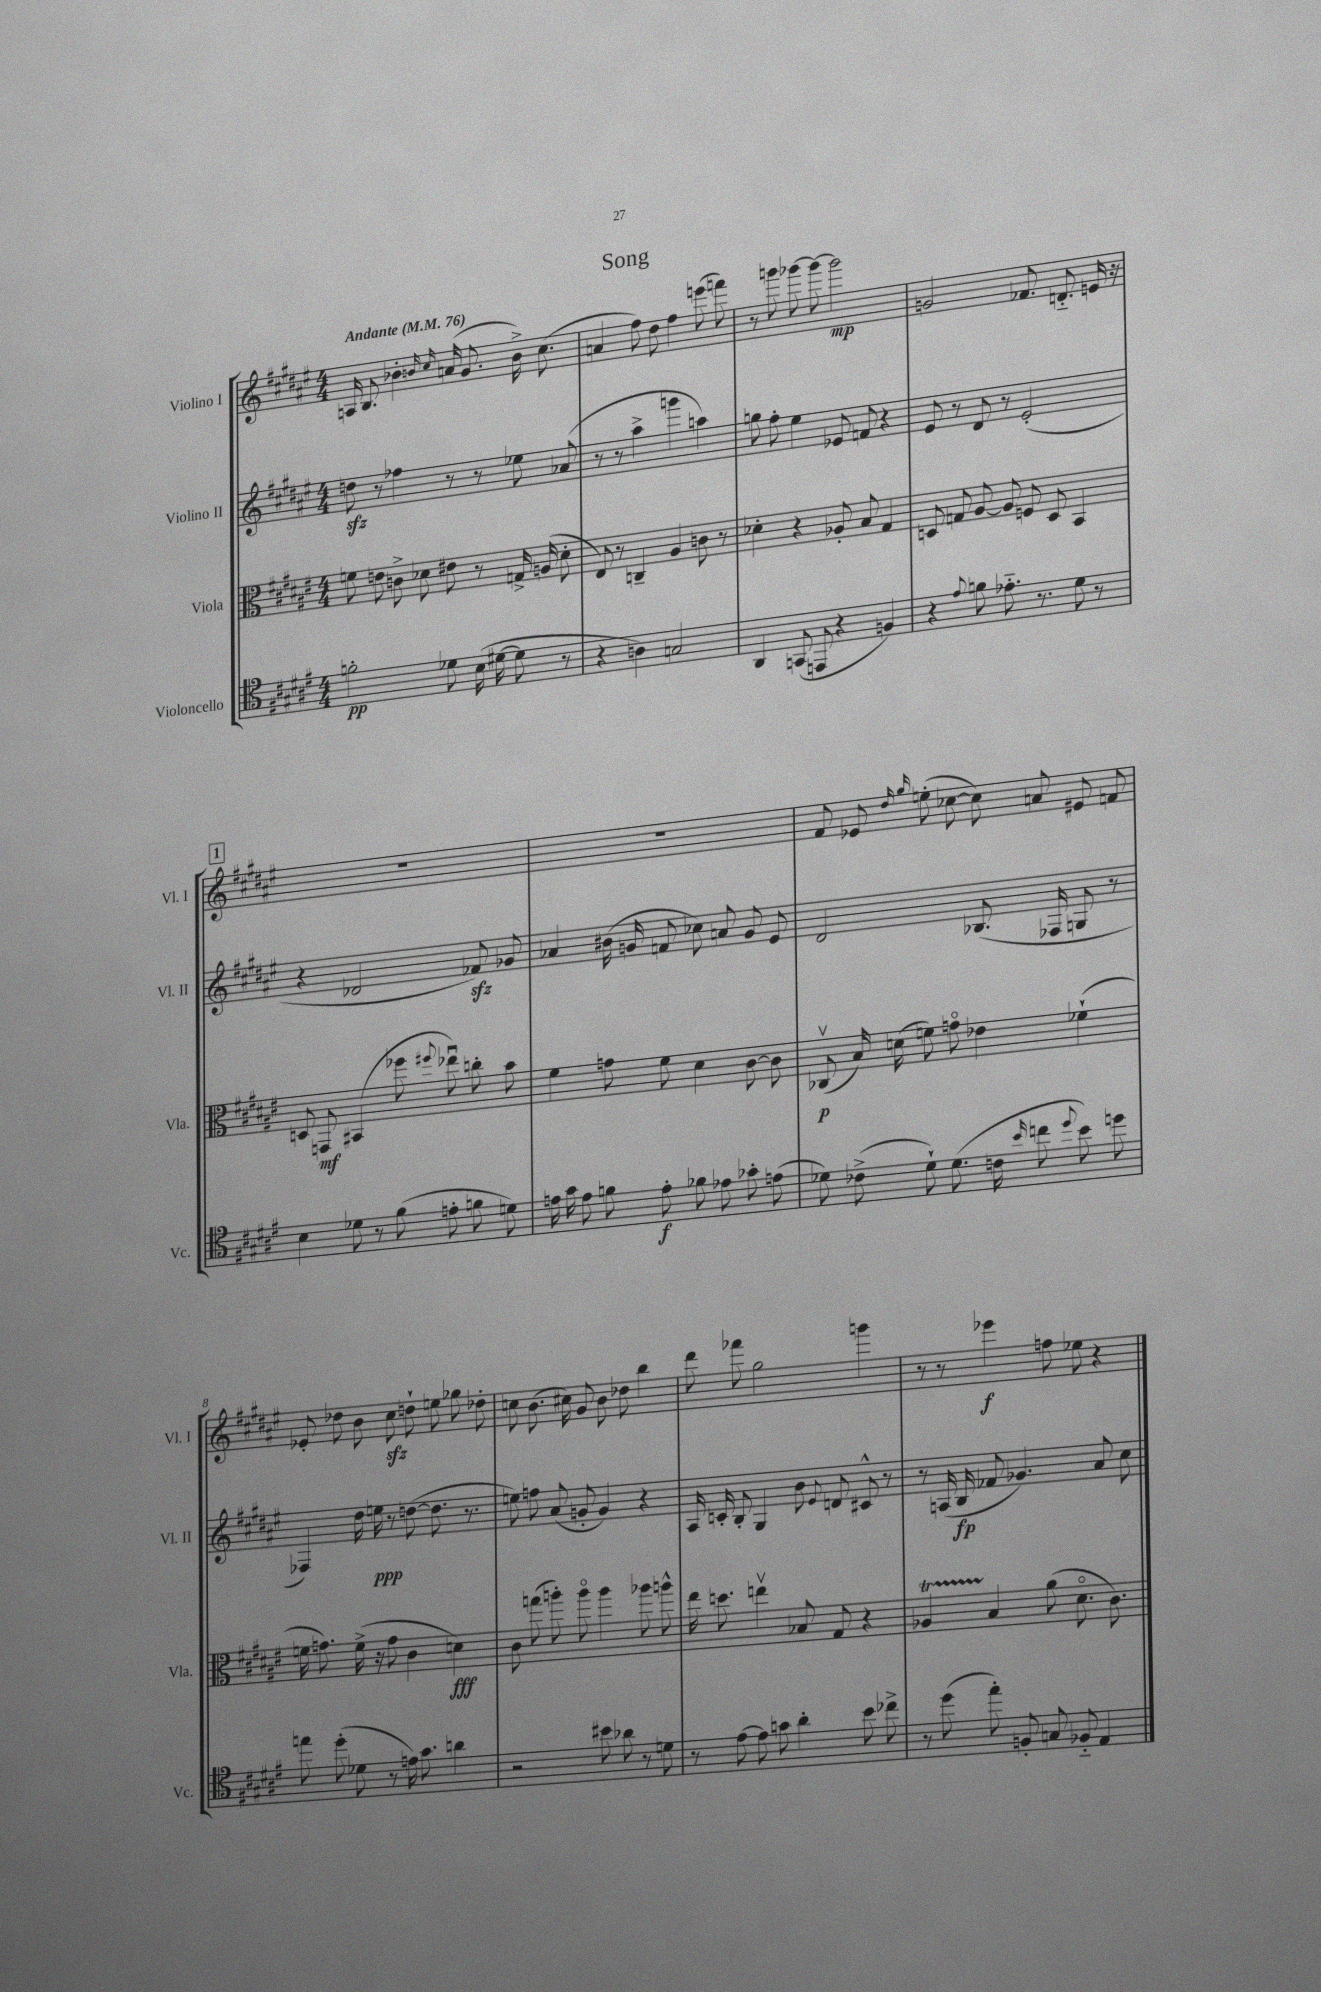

**kern	**kern	**kern	**kern
*staff4	*staff3	*staff2	*staff1
*clefC4	*clefC3	*clefG2	*clefG2
*k[f#c#g#d#a#e#]	*k[f#c#g#d#a#e#]	*k[f#c#g#d#a#e#]	*k[f#c#g#d#a#e#]
*M4/4	*M4/4	*M4/4	*M4/4
*MM76	*MM76	*MM76	*MM76
2f'	8f	8dd	16A
.	.	.	8.B
.	8e	8r	.
.	8c^	4ff-	4b-'
.	8d-	.	.
.	.	.	16qqb
.	.	.	16qqcc#
8d-	8e#	8r	(16a
.	.	.	8.g#
(16B	8r	8r	.
[16d#	.	.	.
8d#]	16G^	8ee-	16b^)
.	(16A	.	(8.cc#
8r	8d-'	(8a-	.
=	=	=	=
4r	8E#)	8r	4a
.	8r	8r	.
4A)	4C~	4aa#^	8ff#)
.	.	.	8dd#
2G	4A#	4ggg	4ff#
.	8c	4aa)	(8eee
.	8r	.	8fff)
=	=	=	=
4AA#	4d-'	8gg	8r
.	.	8ff#'	8ggg
(8GG	4r	4ee#	[8ggg-
8EE	.	.	8ggg-_
4r	8A-'	8e-	2ggg-]
.	8B	8f	.
4F)	4G#	4r	.
=	=	=	=
4r	8D	8e#	2g
.	8G	8r	.
8qqe#	.	.	.
8f	[8A#	8d#	.
8.e-'~	8A#]	8r	.
.	8F	(2e#'	8.f-
8.r	.	.	.
.	8D	.	.
.	.	.	8.d'~
8d#	4BB	.	.
8r	.	.	16e
.	.	.	16r
=	=	=	=
4B	8D	4r	1r
.	8GG	.	.
8d-	(4BB#	2d-	.
8r	.	.	.
(8f#	8ff-	.	.
.	8qqff#	.	.
8e'	8ee-u)	.	.
8f	8cc'	8f-)	.
8d)	8b	8g-	.
=	=	=	=
16e	4f#	4a-	1r
16g#	.	.	.
8e	.	.	.
8f	8g	(16b#	.
.	.	16g	.
8e'	8f#	8f	.
8f-	4d#	8cc-)	.
8e-	.	8a	.
8g-'	[8c#	8g	.
(8e	8c#]	8e#	.
=	=	=	=
8d-)	(8C-v	2d#	8f#
(8c-^	16B)	.	8e-
.	(16d	.	.
.	.	.	16qqdd#
.	.	.	16qqgg#
8d-`)	8f)	.	(8ee'
(8.d-	8go	.	[8cc-
.	4e-	(8.B-	8cc-])
16c	.	.	.
16qqb	.	.	.
8cc	.	.	8a
.	.	16F-	.
8qqdd#	.	.	.
8b)	(4f-`	8G	8e#
8dd	.	8r	8f
=	=	=	=
8ee	16f	4F-)	8e-'
.	8.g)	.	.
(8dd#'	.	.	8dd-
8d-	(16f^	16dd#	8b
.	16r	16ee	.
8r	8g	8r	8cc#
16e)	4c#	([8dd	8dd`
8.g#	.	.	.
.	.	8.dd]	8ee
4a	4d)	.	8gg-
.	.	8.r	.
.	.	.	8dd-'
=	=	=	=
2r	8c#	8ee)	8cc
.	(8gg	8ff	(8.b
.	8aa')	(8a#	.
.	.	.	16cc#)
.	8aao	8g'	8g#
8b#	4aa	4g)	8b
8a-	.	.	8dd-
8r	8aa-	4r	4bb
8d	8aa^^	.	.
=	=	=	=
8r	16ee#	16A#	8ddd#
.	8.dd	16c'	.
[8e#	.	8B'	8fff-
8e#]	4eev	4G#	2gg#
8g	.	.	.
4a#'	8B-	8b	.
.	.	8qqe#	.
.	8G#	8d	.
8b	4r	8c#^^	4ggg
8cc-^	.	8r	.
=	=	=	=
8r	4A-	8r	8r
(8dd#	.	(16A	8r
.	.	16B	.
8ee#')	4B	8f-	4eee-
8F'	.	4.g-)	.
8G	(8a#	.	8ff
8F-'~	8.d#o	.	8ee-
4E#	.	8a#	4r
.	8.c#)	.	.
.	.	8cc#	.
==	==	==	==
*-	*-	*-	*-
